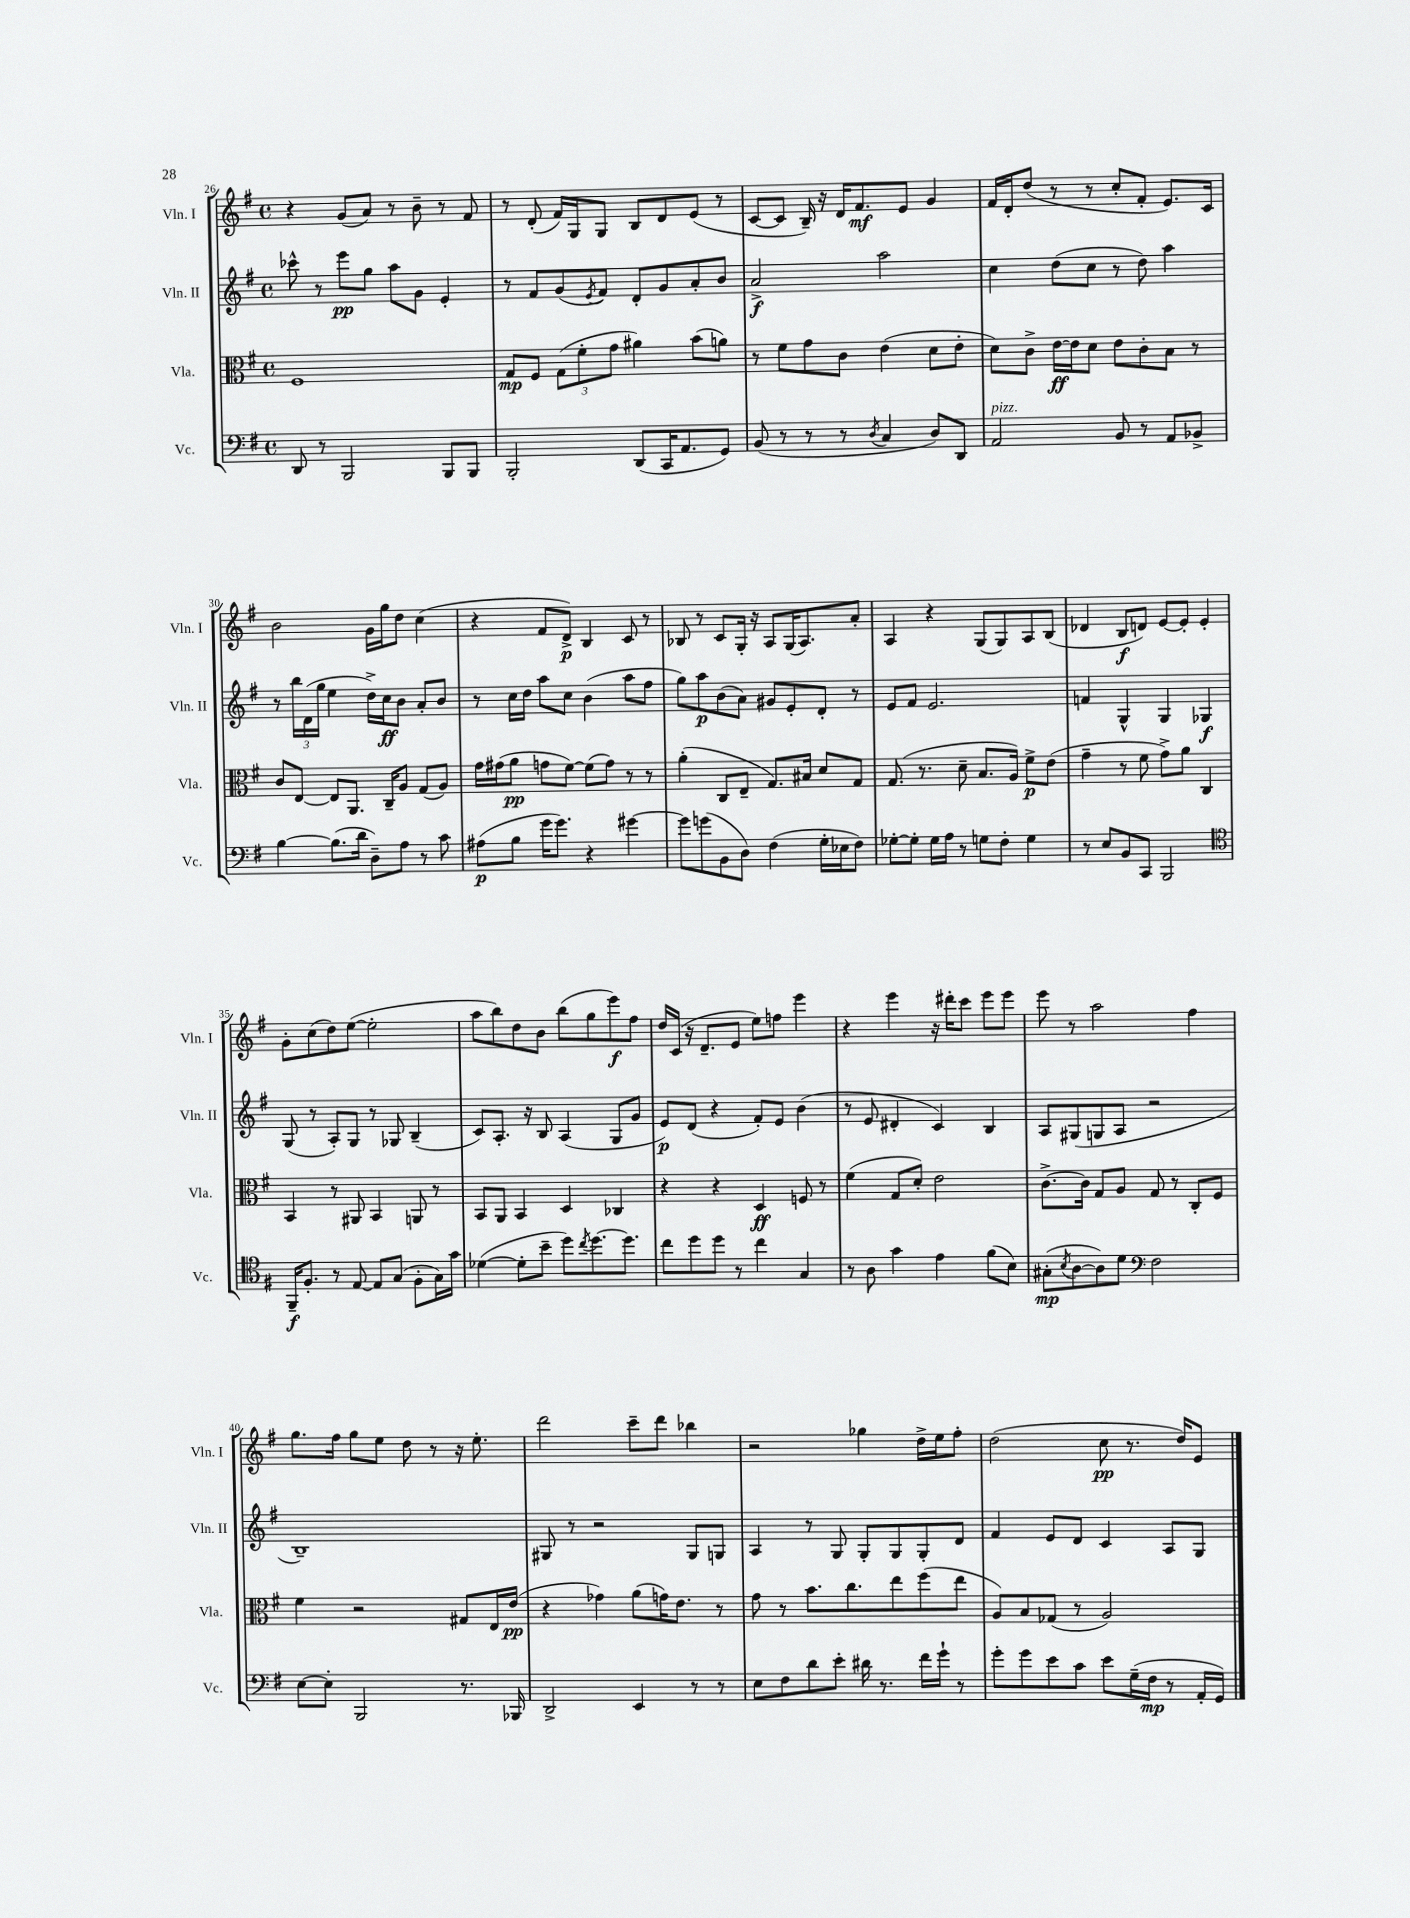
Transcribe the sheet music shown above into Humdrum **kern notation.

**kern	**dynam	**kern	**dynam	**kern	**dynam	**kern	**dynam
*part4	*part4	*part3	*part3	*part2	*part2	*part1	*part1
*staff4	*staff4	*staff3	*staff3	*staff2	*staff2	*staff1	*staff1
*I"Vc.	*	*I"Vla.	*	*I"Vln. II	*	*I"Vln. I	*
*I'Vc.	*	*I'Vla.	*	*I'Vln. II	*	*I'Vln. I	*
*clefF4	*	*clefC3	*	*clefG2	*	*clefG2	*
*k[f#]	*	*k[f#]	*	*k[f#]	*	*k[f#]	*
*M4/4	*	*M4/4	*	*M4/4	*	*M4/4	*
*met(c)	*	*met(c)	*	*met(c)	*	*met(c)	*
=26	=26	=26	=26	=26	=26	=26	=26
8DD/	.	1F#	.	8ccc-X^^\	.	4r	.
8r	.	.	.	8r	.	.	.
2BBB/	.	.	.	8eee\L	pp	(8g/L	.
.	.	.	.	8gg\J	.	8a/J)	.
.	.	.	.	8aa\L	.	8r	.
.	.	.	.	8g\J	.	8b~\	.
8BBB/L	.	.	.	4e'/	.	8r	.
8BBB/J	.	.	.	.	.	8f#/	.
=27	=27	=27	=27	=27	=27	=27	=27
2BBB'/	.	8G/L	mp	8r	.	8r	.
.	.	8F#/J	.	8f#/L	.	(8d'/	.
.	.	(12G\L	.	(8g/	.	16f#/LL)	.
.	.	.	.	.	.	16G/J	.
.	.	12f#'\	.	.	.	.	.
.	.	.	.	8qe/	.	.	.
.	.	.	.	8f#/J)	.	8G/J	.
.	.	12g\J	.	.	.	.	.
(8DD/L	.	4a#X\)	.	8d'/L	.	8B/L	.
16CC/K	.	.	.	8g/	.	8d/	.
8.AA/	.	.	.	.	.	.	.
.	.	(8b\L	.	8a'/	.	(8e/J	.
8GG/J)	.	8an\J)	.	8b/J	.	8r	.
=28	=28	=28	=28	=28	=28	=28	=28
(8BB/	.	8r	.	2a^/	f	[8c/L	.
8r	.	8f#\L	.	.	.	8c/J]	.
8r	.	8g\	.	.	.	16B~/)	.
.	.	.	.	.	.	16r	.
8r	.	8c\J	.	.	.	16d/KL	.
.	.	.	.	.	.	8.f#/	mf
8qD/	.	.	.	.	.	.	.
4C/	.	(4e\	.	2aa\	.	.	.
.	.	.	.	.	.	8e/J	.
8D/L)	.	8d\L	.	.	.	4g/	.
8DD/J	.	8e'\J	.	.	.	.	.
=29	=29	=29	=29	=29	=29	=29	=29
!LO:TX:a:i:t=pizz.	!	!	!	!	!	!	!
2AA/	.	8d\L)	.	4cc\	.	16f#/LL	.
.	.	.	.	.	.	16d'/J	.
.	.	8c^\J	.	.	.	(8dd/J	.
.	.	[16e\LL	ff	(8dd\L	.	8r	.
.	.	16e\J]	.	.	.	.	.
.	.	8d\J	.	8cc\J	.	8r	.
8BB/	.	8e\L	.	8r	.	8cc'/L	.
8r	.	8c'\	.	8dd\)	.	8f#'/J	.
8AA/L	.	8B\J	.	4aa\	.	8.e/L)	.
8BB-X^/J	.	8r	.	.	.	.	.
.	.	.	.	.	.	16c/Jk	.
!!LO:LB:g=z
=30	=30	=30	=30	=30	=30	=30	=30
[4B\	.	8c/L	.	8r	.	2b\	.
.	.	[8E/J	.	24bb\LL	.	.	.
.	.	.	.	(24d\	.	.	.
.	.	.	.	24gg\JJ	.	.	.
(8.B\L]	.	8E/L]	.	4ee\	.	.	.
.	.	8.AA/J	.	.	.	.	.
16d\Jk	.	.	.	.	.	.	.
8D~\L)	.	.	.	16dd^\LL)	.	16g\LL	.
.	.	16C~/KL	.	16cc\J	ff	16gg\J	.
8A\J	.	8A/J	.	8b\J	.	8dd\J	.
8r	.	(8G/L	.	8a'/L	.	(4cc\	.
8c\	.	8A/J)	.	8b/J	.	.	.
=31	=31	=31	=31	=31	=31	=31	=31
(8A#X\L	p	16g\LL	.	8r	.	4r	.
.	.	(16g#X\J	.	.	.	.	.
8B\J	.	8a\J	pp	16cc\LL	.	.	.
.	.	.	.	16dd\JJ	.	.	.
16g\KL	.	8gn\L	.	8aa\L	.	8f#/L	.
8.g\J)	.	.	.	.	.	.	.
.	.	[8f#\J)	.	8cc\J	.	8d^/J)	p
4r	.	(8f#\L]	.	(4b\	.	4B/	.
.	.	8g\J)	.	.	.	.	.
[4g#X\	.	8r	.	8aa\L	.	8c/	.
.	.	8r	.	8ff#\J	.	8r	.
=32	=32	=32	=32	=32	=32	=32	=32
8g#\L]	.	(4a'\	.	8gg\L)	.	8B-X/	.
(8gn\	.	.	.	8aa\	p	8r	.
8BB\	.	8C/L	.	(8b\	.	8c/L	.
8D\J)	.	8E~/J	.	8a\J)	.	16G'/Jk	.
.	.	.	.	.	.	16r	.
(4F#\	.	8.G/L)	.	8g#X/L	.	8A/L	.
.	.	.	.	8e'/	.	(16G/K	.
.	.	16B#X/Jk	.	.	.	8.A/)	.
16G'\LL	.	8d/L	.	8d'/J	.	.	.
16E-X\J	.	.	.	.	.	.	.
8F#\J)	.	8G/J	.	8r	.	8a'/J	.
=33	=33	=33	=33	=33	=33	=33	=33
[8G-X'\L	.	(8.G/	.	8e/L	.	4A/	.
8G-'\J]	.	.	.	8f#/J	.	.	.
.	.	8.r	.	.	.	.	.
16G-\LL	.	.	.	2.e/	.	4r	.
16A\JJ	.	.	.	.	.	.	.
8r	.	8d~\	.	.	.	.	.
8Gn\L	.	8.B/L	.	.	.	(8G/L	.
8F#'\J	.	.	.	.	.	8G/)	.
.	.	16A/Jk)	.	.	.	.	.
4G\	.	8f#^\L	p	.	.	8A/	.
.	.	(8e\J	.	.	.	(8B/J	.
=34	=34	=34	=34	=34	=34	=34	=34
8r	.	4g~\	.	4fn/	.	4d-X/	.
8E/L	.	.	.	.	.	.	.
8BB/	.	8r	.	4G^^/	.	8B/L	f
8CC/J	.	8f#\	.	.	.	8dn/J)	.
2BBB/	.	8g^\L)	.	4G/	.	[8e/L	.
.	.	8a\J	.	.	.	8e'/J]	.
.	.	4C/	.	4G-X/	f	4e'/	.
!!LO:LB:g=z
=35	=35	=35	=35	=35	=35	=35	=35
*clefC4	*	*	*	*	*	*	*
16FF#~/KL	f	4BB/	.	(8G/	.	8g'\L	.
8.F#'/J	.	.	.	.	.	.	.
.	.	.	.	8r	.	(8cc\	.
8r	.	8r	.	8A'/L)	.	8dd\)	.
[8E/	.	8AA#X/	.	8G/J	.	([8ee\J	.
8E/L]	.	4BB/	.	8r	.	2ee'\]	.
(8G/J	.	.	.	8G-X/	.	.	.
8F#'\L	.	8AAn/	.	(4B~/	.	.	.
16G\L)	.	8r	.	.	.	.	.
16g\JJ	.	.	.	.	.	.	.
=36	=36	=36	=36	=36	=36	=36	=36
([4d-X\	.	8BB/L	.	8c/L)	.	8aa\L	.
.	.	8AA/J	.	8.A'/J	.	8bb\)	.
8d-'\L]	.	4BB/	.	.	.	8dd\	.
.	.	.	.	16r	.	.	.
8b~\J	.	.	.	8B/	.	8b\J	.
8dd\L)	.	4D/	.	(4A/	.	(8bb\L	.
8qcc/	.	.	.	.	.	.	.
[8.dd\	.	.	.	.	.	8gg\	.
.	.	4C-X/	.	8G/L	.	8eee\)	f
8.dd\J]	.	.	.	.	.	.	.
.	.	.	.	8g/J	.	8ff#\J	.
=37	=37	=37	=37	=37	=37	=37	=37
8cc\L	.	4r	.	8e/L)	p	16dd/LL	.
.	.	.	.	.	.	(16c/JJ	.
8dd\	.	.	.	(8d/J	.	16r	.
.	.	.	.	.	.	8.d~/L	.
8dd\J	.	4r	.	4r	.	.	.
8r	.	.	.	.	.	8e/J	.
4cc\	.	4D/	ff	8f#'/L)	.	8ee\L)	.
.	.	.	.	8e/J	.	8ffn\J	.
4G/	.	8Fn/	.	(4b\	.	4eee\	.
.	.	8r	.	.	.	.	.
=38	=38	=38	=38	=38	=38	=38	=38
8r	.	(4f#\	.	8r	.	4r	.
8A\	.	.	.	8e/	.	.	.
4g\	.	8G/L	.	4d#X'/	.	4eee\	.
.	.	8d'/J)	.	.	.	.	.
4e\	.	2e\	.	4c/)	.	16r	.
.	.	.	.	.	.	16ddd#X'\KL	.
.	.	.	.	.	.	8ccc\J	.
(8f#\L	.	.	.	4B/	.	8eee\L	.
8B\J)	.	.	.	.	.	8eee\J	.
=39	=39	=39	=39	=39	=39	=39	=39
(8G#X'\L	mp	[8.c^\L	.	8A/L	.	8eee\	.
8qB/	.	.	.	.	.	.	.
[8A\	.	.	.	(8G#X/	.	8r	.
.	.	16c\Jk]	.	.	.	.	.
8A\])	.	8G/L	.	8Gn/	.	2aa\	.
8d\J	.	8A/J	.	8A/J	.	.	.
*clefF4	*	*	*	*	*	*	*
2F#\	.	8G/	.	2r	.	.	.
.	.	8r	.	.	.	.	.
.	.	8C'/L	.	.	.	4ff#\	.
.	.	8F#/J	.	.	.	.	.
!!LO:LB:g=z
=40	=40	=40	=40	=40	=40	=40	=40
[8E\L	.	4f#\	.	1B~)	.	8.gg\L	.
8E'\J]	.	.	.	.	.	.	.
.	.	.	.	.	.	16ff#\Jk	.
2BBB/	.	2r	.	.	.	8gg\L	.
.	.	.	.	.	.	8ee\J	.
.	.	.	.	.	.	8dd\	.
.	.	.	.	.	.	8r	.
8.r	.	8G#X/L	.	.	.	16r	.
.	.	.	.	.	.	8.ee'\	.
.	.	16E/L	.	.	.	.	.
16BBB-X/	.	(16e/JJ	pp	.	.	.	.
=41	=41	=41	=41	=41	=41	=41	=41
2DD^/	.	4r	.	8G#X/	.	2ddd\	.
.	.	.	.	8r	.	.	.
.	.	4g-X\)	.	2r	.	.	.
4EE/	.	(8a\L	.	.	.	8ccc~\L	.
.	.	16gn\K)	.	.	.	8ddd\J	.
.	.	8.e\J	.	.	.	.	.
8r	.	.	.	8G#/L	.	4bb-X\	.
8r	.	8r	.	8Gn/J	.	.	.
=42	=42	=42	=42	=42	=42	=42	=42
8E\L	.	8g\	.	4A/	.	2r	.
8F#\	.	8r	.	.	.	.	.
8d\	.	8.b\L	.	8r	.	.	.
8e'\J	.	.	.	8G/	.	.	.
.	.	8.cc\	.	.	.	.	.
16d#X\	.	.	.	8G'/L	.	4gg-X\	.
8.r	.	.	.	.	.	.	.
.	.	8ee\	.	8G/	.	.	.
16f#\LL	.	(8ff#\	.	8G'/	.	16dd^\LL	.
16g`\JJ	.	.	.	.	.	16ee\J	.
8r	.	8ee\J	.	8d/J	.	8ff#'\J	.
=43	=43	=43	=43	=43	=43	=43	=43
8g'\L	.	8A/L)	.	4f#/	.	(2dd\	.
8g\	.	8B/	.	.	.	.	.
8e\	.	(8G-X/J	.	8e/L	.	.	.
8c\J	.	8r	.	8d/J	.	.	.
8e\L	.	2A/)	.	4c/	.	8cc\	pp
(16G~\L	.	.	.	.	.	8.r	.
16F#\JJ	mp	.	.	.	.	.	.
8r	.	.	.	8A/L	.	.	.
.	.	.	.	.	.	16dd/KL)	.
16AA'/LL	.	.	.	8G/J	.	8e/J	.
16GG/JJ)	.	.	.	.	.	.	.
==	==	==	==	==	==	==	==
*-	*-	*-	*-	*-	*-	*-	*-
